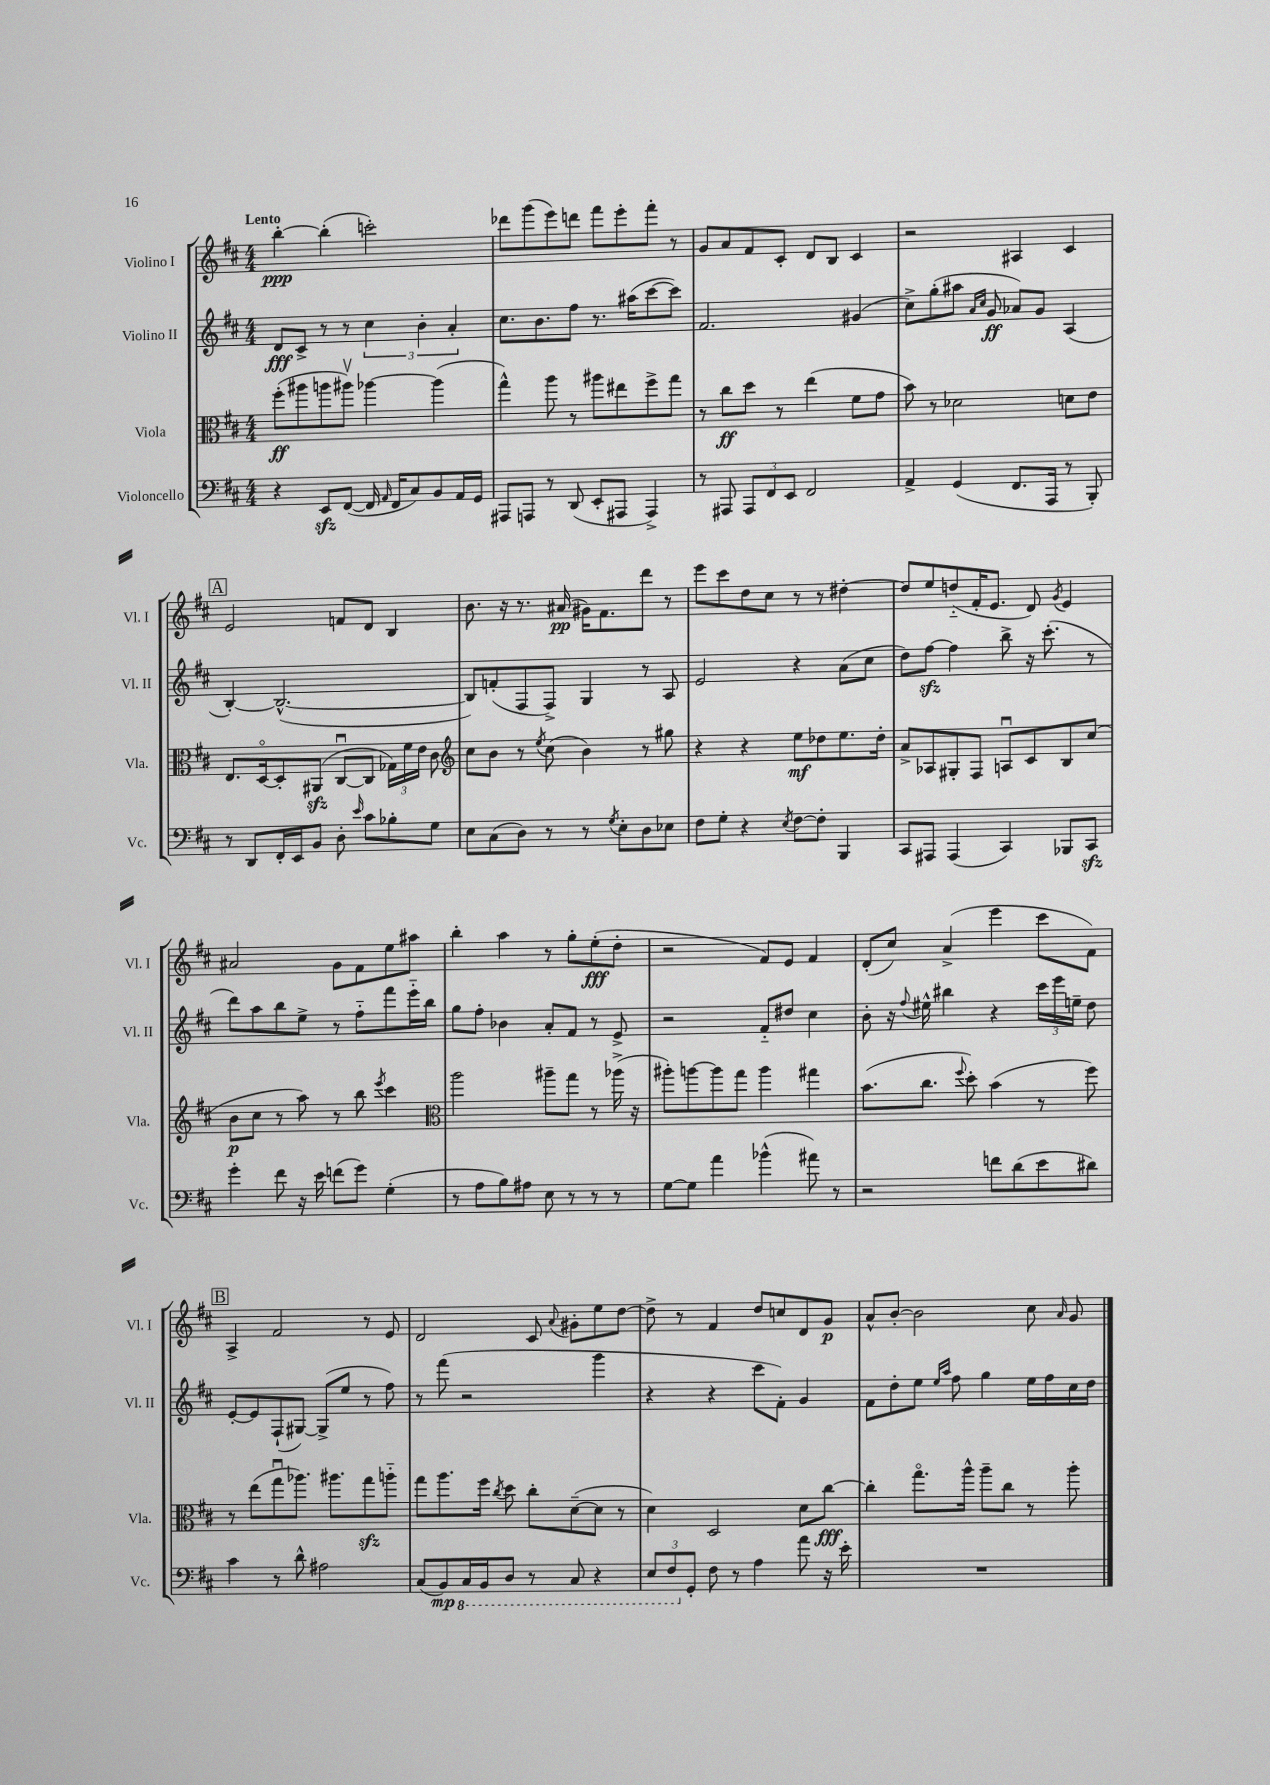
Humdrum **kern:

**kern	**kern	**kern	**kern
*staff4	*staff3	*staff2	*staff1
*clefF4	*clefC3	*clefG2	*clefG2
*k[f#c#]	*k[f#c#]	*k[f#c#]	*k[f#c#]
*M4/4	*M4/4	*M4/4	*M4/4
4r	(8ff#'	8d	[4bb'
.	8aa#	8c#^	.
8EE	8aa	8r	(4bb']
([8FF#	8aa#v)	8r	.
16FF#]	[4aa-	6cc#	2ccc')
16qqAA	.	.	.
16FF#	.	.	.
8C#)	.	.	.
.	.	6b'	.
8BB	(4aa-]	.	.
.	.	6a'	.
16AA	.	.	.
16GG	.	.	.
=	=	=	=
8AAA#	4gg^^)	8.cc#	8ddd-
8AAA	.	.	(8ggg
.	.	8.b	.
8r	8aa	.	8eee)
(8DD	8r	8ff#	8ddd
8EE'	8aa#	8.r	8fff#
8AAA#	8ee#	.	8eee'
.	.	(16aa#	.
4AAA#^)	8ff#^	[8ccc#	8fff#'
.	8gg	8ccc#])	8r
=	=	=	=
8r	8r	2.f#	8g
8AAA#	8cc#	.	8a
12AAA#	8dd	.	8f#
12FF#	.	.	.
.	8r	.	8c#'
12EE	.	.	.
2FF#	(4ee	.	8d
.	.	.	8B
.	8f#	(4g#	4c#
.	8g	.	.
=	=	=	=
4AA^	8b)	8cc#^)	2r
.	8r	(8gg'	.
(4GG	2d-	8aa#	.
.	.	16qqa	.
.	.	16qqcc#	.
.	.	8g	.
8.FF#	.	8a-)	4A#
.	.	8g	.
16AAA	.	.	.
8r	8d	(4A	4c#
8BBB')	8e	.	.
=	=	=	=
8r	8.E	[4B')	2e
8DD	.	.	.
.	[16Do	.	.
16FF#'	8D']	(2.B^^_	.
16EE	.	.	.
8BB	(8AA#	.	.
8D'	[8C#u	.	8f
16qqe	.	.	.
8c#	8C#]	.	8d
8B-'	24G-)	.	4B
.	24f#	.	.
.	24e	.	.
8G	8c#	.	.
=	=	=	=
*	*clefG2	*	*
8E	8cc#	8B])	8.b
(8C#	8b	(8f'	.
.	.	.	16r
8D)	8r	8F#	8.r
.	8qee	.	.
8r	(8cc#	8F#^)	.
.	.	.	(16a#
8r	4b)	4G	16g#)
.	.	.	8.f#
8qG	.	.	.
8E'	.	.	.
8D	8r	8r	8ddd
8E-	8gg#	8A	8r
=	=	=	=
8F#	4r	2e	8eee
8G'	.	.	8ccc#
4r	4r	.	8dd
.	.	.	8cc#
8qE	.	.	.
[8F#	8ee	4r	8r
8F#']	8dd-	.	8r
4BBB	8.ee	(8a	[4dd#'
.	.	8cc#	.
.	16dd-'	.	.
=	=	=	=
8CC#	8a^	8dd)	8dd#]
8AAA#	8A-	[8ff#	8ee
(4AAA#	8G#'	4ff#]	(8dd'~
.	8F#	.	16f#'
.	.	.	8.e
4CC#)	8Au	8bb^	.
.	8c#	16r	8d)
.	.	(8.ccc#'	.
.	.	.	8qg
8BBB-	8B	.	4e
8CC#	(8cc#	8r	.
=	=	=	=
4g'	8b	8ddd)	2a#
.	8cc#	8aa	.
8f#	8r	8bb	.
16r	8aa)	8ee^	.
16e	.	.	.
(8f	8r	8r	8g
8g)	8bb	8ff#'~	8f#
.	8qeee	.	.
(4G'	4ccc#	8fff#	8ee
.	.	16eee'~	8aa#
.	.	16bb	.
=	=	=	=
*	*clefC3	*	*
8r	2aa	8gg	4bb'
8A	.	8ff#'	.
8B)	.	4b-	4aa
8A#	.	.	.
8E	8aa#~	8a'	8r
8r	8gg	8f#	8gg'
8r	8r	8r	(8ee'
8r	(16aa-^	8e^	8dd'
.	16r	.	.
=	=	=	=
[8G	8aa#')	2r	2r
8G]	[8aa	.	.
4a	8aa]	.	.
.	8gg	.	.
(4b-^^	4aa	8f#'~	8f#)
.	.	8dd#	8e
8a#)	4gg#	4cc#	4f#
8r	.	.	.
=	=	=	=
2r	(8.b	8b'	(8d'
.	.	16r	8cc#)
.	.	8qqff#	.
.	8.cc#	16ee#^^	.
.	.	4bb#	(4a^
.	8qqff#	.	.
.	8dd')	.	.
8f	(4b	4r	4eee
(8d	.	.	.
8e	8r	24ccc#	8ccc#
.	.	24eee	.
.	.	24ee~	.
8d#)	8ff#)	8dd	8f#)
=	=	=	=
4c#	8r	[8e'	4A^
.	(8ee	8e]	.
8r	8ggu	(8F#`	2f#
8d^^	8.aa-)	[8G#)	.
2A#	.	(8G#^]	.
.	8.aa#	.	.
.	.	8ee	.
.	8gg	8r	8r
.	8aa'~	8ff#)	8e
=	=	=	=
(8C#	8gg	8r	2d
8BB)	8.aa	(8fff#	.
16CC#	.	2r	.
16BBB	16ff#	.	.
.	8qcc#	.	.
8DD	8dd	.	.
8r	8cc#'	.	8c#
.	.	.	8qqa
8CC#	([8d~	.	8g#'
4r	8d]	4ggg	8ee
.	8r	.	[8dd
=	=	=	=
12EE	4d)	4r	8dd^]
12FF#	.	.	.
.	.	.	8r
12GG'	.	.	.
8F#	2D	4r	4f#
8r	.	.	.
4A	.	8ccc#	8dd
.	.	8f#')	8cc
8a	8d	4g	8d
16r	[8cc#	.	8g
16e'	.	.	.
=	=	=	=
1r	4cc#']	8f#	8a^^
.	.	8dd'	[8b'
.	8.ggo	8ee	2b]
.	.	16qqee	.
.	.	16qqaa	.
.	.	8ff#	.
.	16aa^^	.	.
.	8aa~	4gg	.
.	8cc#	.	.
.	8r	16ee	8cc#
.	.	16ff#	.
.	.	.	16qqa
.	8aa'	16cc#	8g
.	.	16dd	.
==	==	==	==
*-	*-	*-	*-
